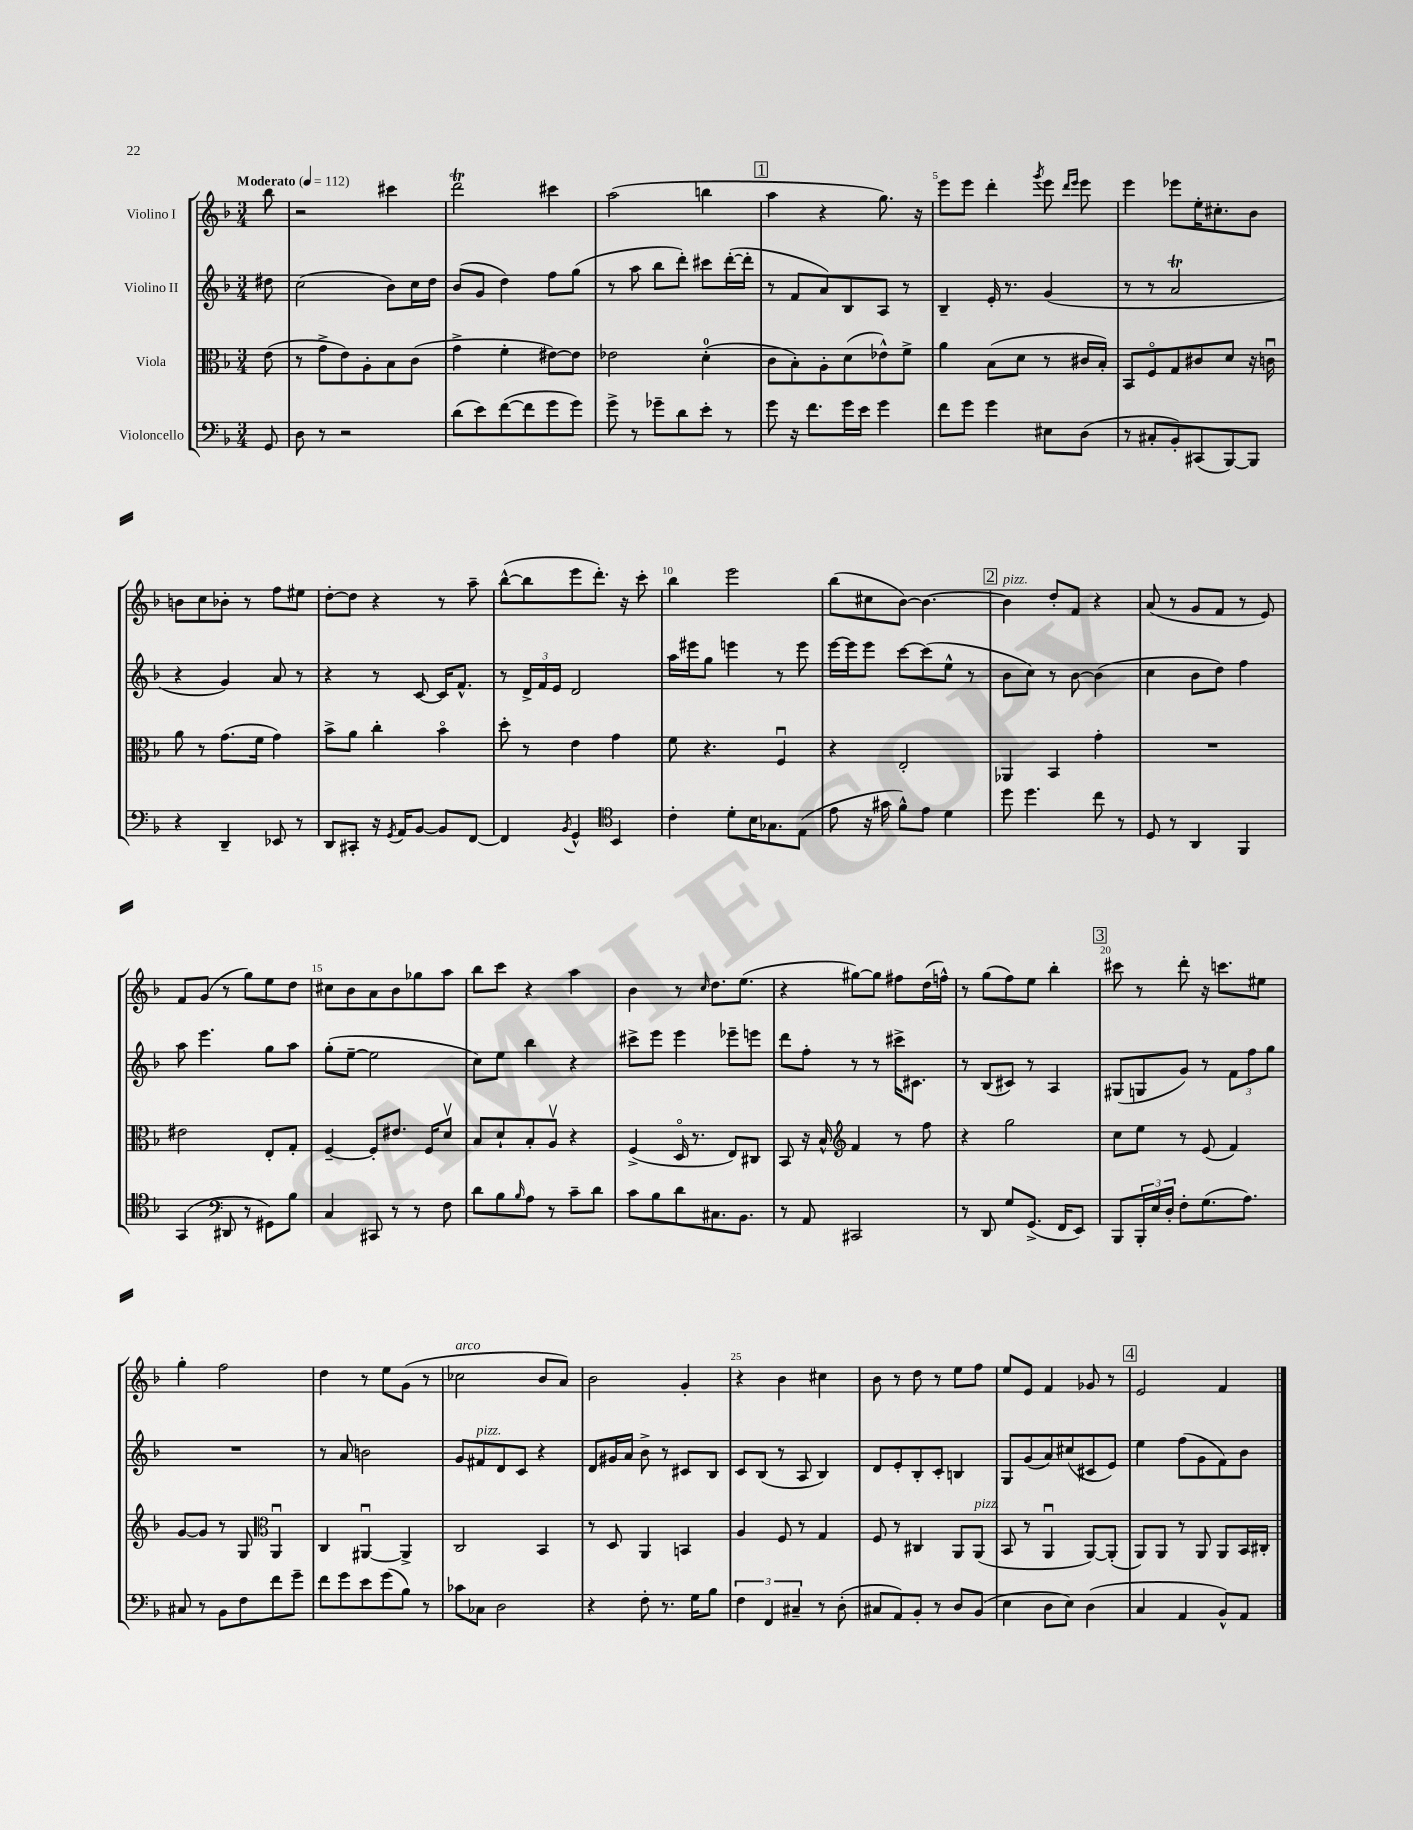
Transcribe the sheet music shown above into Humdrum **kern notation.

**kern	**kern	**kern	**kern
*staff4	*staff3	*staff2	*staff1
*clefF4	*clefC3	*clefG2	*clefG2
*k[b-]	*k[b-]	*k[b-]	*k[b-]
*M3/4	*M3/4	*M3/4	*M3/4
*MM112	*MM112	*MM112	*MM112
8GG/	(8e\	8dd#\	8bb-\
=	=	=	=
8D\	8r	(2cc\	2r
8r	8g^\L	.	.
2r	8e\)	.	.
.	8A'\	.	.
.	8B-\	8b-\L)	4ccc#\
.	(8c\J	16cc\L	.
.	.	16dd\JJ	.
=	=	=	=
(8d\L	4g^\	(8b-/L	2ddd\
8e\)	.	8g/J	.
([8f\	4f'\	4dd\)	.
8f\]	.	.	.
8g\	[8e#\L)	8ff\L	4ccc#\
8g\J)	8e#\]J	(8gg\J	.
=	=	=	=
8g^\	2e-\	8r	(2aa\
8r	.	8aa\	.
8g-~\L	.	8bb-\L	.
8d\	.	8ddd'\J)	.
8e'\J	(4d'\	8ccc#\L	4bb\
8r	.	([16ddd'\L	.
.	.	16ddd'\]JJ	.
=	=	=	=
8g\	8c\L	8r	4aa\
16r	8B-'\)	8f/L	.
8.f\L	.	.	.
.	8A'\	8a/)	4r
16g\L	(8d\	8B-/	.
16e\JJ	.	.	.
4g\	8e-^^\)	8A/J	8.gg\)
.	8f^\J	8r	.
.	.	.	16r
=	=	=	=
8f\L	4a\	4B-~/	8eee\L
8g\J	.	.	8eee\J
4g\	(8B-\L	16e'/	4ddd'\
.	.	8.r	.
.	8d\J	.	.
.	.	.	8qggg/
8E#\L	8r	(4g/	8eee\
.	.	.	16qqddd/LL
.	.	.	16qqeee/JJ
(8D\J	16c#/LL	.	8eee\
.	16B-'/JJ)	.	.
=	=	=	=
8r	8BB-/L	8r	4eee\
8C#'/L	8Fo/	8r	.
8BB-'/)	8G/	2a/	8eee-\L
(8CC#/	8c#/	.	16ee'\K
.	.	.	8.cc#'\
[8BBB-/)	8d/J	.	.
8BBB-/]J	16r	.	8b-\J
.	16cu\	.	.
=	=	=	=
4r	8a\	4r	8b\L
.	8r	.	8cc\
4DD~/	(8.g\L	4g/)	8b-'\J
.	.	.	8r
.	16f\Jk	.	.
8EE-/	4g\)	8a/	8ff\L
8r	.	8r	8ee#\J
=	=	=	=
8DD/L	8b-^\L	4r	[8dd'\L
8CC#'/J	8a\J	.	8dd\]J
16r	4cc'\	8r	4r
8qGG/	.	.	.
16AA/LK	.	.	.
[8BB-/J	.	[8c/	.
8BB-/]L	4b-o\	16c/]LK	8r
.	.	8.f^^/J	.
[8FF/J	.	.	8aa~\
=	=	=	=
4FF/]	8dd'\	8r	([8bb-^^\L
.	8r	24d^/LL	8bb-\]
.	.	24f/	.
.	.	24e/JJ	.
8qBB-/	.	.	.
4GG^^/	4e\	2d/	8eee\
.	.	.	8.ddd'\J)
*clefC4	*	*	*
4BB-/	4g\	.	.
.	.	.	16r
.	.	.	8ccc'\
=	=	=	=
4c'\	8f\	16aa\LL	4bb-\
.	.	16eee#\J	.
.	4.r	8gg\J	.
8d'\L	.	4eee\	2eee\
16B-\K	.	.	.
8.G-\	.	.	.
.	4Fu/	8r	.
(8E\J	.	8eee\	.
=	=	=	=
8e\	4r	[16eee\LL	(8bb-\L
.	.	16eee\]J	.
16r	.	8eee\J	8cc#\
16g#\	.	.	.
8f^^\L)	2E'/	[8ccc\L	[8b-\J)
8e\J	.	(8ccc\]	4.b-\_
4d\	.	8ee^^\J	.
.	.	8r	.
=	=	=	=
8dd\	4AA-/	8b-\L	4b-\]
4.dd\	.	8cc\J)	.
.	4BB-/	8r	8dd'/L
.	.	[8b-\	8f/J
8cc\	4g'\	(4b-\]	4r
8r	.	.	.
=	=	=	=
8D/	2.r	4cc\	(8a/
8r	.	.	8r
4AA/	.	8b-\L	8g/L
.	.	8dd\J)	8f/J
4FF/	.	4ff\	8r
.	.	.	8e/)
=	=	=	=
(4GG/	2e#\	8aa\	8f/L
.	.	4.eee\	(8g/J
*clefF4	*	*	*
8DD#/	.	.	8r
8r	.	.	8gg\L)
8GG#\L)	8E'/L	8gg\L	8ee\
8B-\J	8G'/J	8aa\J	8dd\J
=	=	=	=
4C/	[4F~/	(8gg'\L	8cc#\L
.	.	[8ee~\J	8b-\
8CC#/	8F'/]L	2ee\]	8a\
8r	8.e#/J	.	8b-\
8r	.	.	8gg-\
.	16F/LK	.	.
8F\	8dv/J	.	8aa\J
=	=	=	=
8d\L	8B-/L	8cc\L)	8bb-\L
8B-\	8d`/	8ee\J	8ccc\J
16qqB-/	.	.	.
8A\J	8B-'/	4bb-\	4r
8r	8Av/J	.	.
8c~\L	4r	4r	4aa\
8d\J	.	.	.
=	=	=	=
8c\L	(4F^/	8ccc#^\L	4b-\
8B-\	.	8eee\J	.
8d\	16Do/	4eee\	8r
.	8.r	.	.
.	.	.	16qqcc/
8.C#\	.	.	8.dd\L
.	8E/L)	8eee-~\L	.
8.BB-\J	.	.	(8.ee\J
.	8C#/J	8eee\J	.
=	=	=	=
8r	8BB-/	8ddd\L	4r
8AA/	16r	8ff'\J	.
.	16B-^^/	.	.
*	*clefG2	*	*
2CC#/	4f/	8r	[8gg#\L)
.	.	8r	8gg#\]J
.	8r	16ccc#^\LK	8ff#\L
.	.	8.c#\J	.
.	8ff\	.	(16dd\L
.	.	.	16ff^^\JJ)
=	=	=	=
8r	4r	8r	8r
8DD/	.	(8B-/L	(8gg\L
8G/L	2gg\	8c#/J)	8ff\)
(8.GG^/J	.	8r	8ee\J
.	.	4A/	4bb-'\
16FF/LK	.	.	.
8EE/J)	.	.	.
=	=	=	=
8BBB-/L	8cc\L	(8G#/L	8ccc#\
24BBB-'/L	8ee\J	8G/	8r
24E/	.	.	.
24D'/JJ	.	.	.
8F'\L	8r	8g/J)	8ddd'\
(8.G\	(8e/	8r	16r
.	.	.	8.ccc\L
.	4f/)	12f\L	.
8.A\J)	.	.	.
.	.	12ff\	.
.	.	.	8ee#\J
.	.	12gg\J	.
=	=	=	=
8C#/	[8g/L	2.r	4gg'\
8r	8g/]J	.	.
8BB-\L	8r	.	2ff\
8F\	8G/	.	.
*	*clefC3	*	*
8f\	4AAu/	.	.
8g~\J	.	.	.
=	=	=	=
8f\L	4C/	8r	4dd\
8g\	.	8a/	.
8e\	[4AA#u/	2b\	8r
(8g\	.	.	8ee\L
8B-\J)	4AA#^/]	.	(8g\J
8r	.	.	8r
=	=	=	=
8c-\L	2C/	8g/L	2cc-\
8C-\J	.	8f#/	.
2D\	.	8d/	.
.	.	8c/J	.
.	4BB-/	4r	8b-/L
.	.	.	8a/J)
=	=	=	=
4r	8r	8d/L	2b-\
.	8D/	16g#/L	.
.	.	16a/JJ	.
8F'\	4AA/	8b-^\	.
8.r	.	8r	.
.	4BB/	8c#/L	4g'/
16G\LK	.	.	.
8B-\J	.	8B-/J	.
=	=	=	=
6F\	4A/	8c/L	4r
.	.	(8B-/J	.
6FF/	.	.	.
.	8F/	8r	4b-\
6C#~/	.	.	.
.	8r	8A/	.
8r	4G/	4B-/)	4cc#\
(8D'\	.	.	.
=	=	=	=
8C#/L	8F/	8d/L	8b-\
8AA/)	8r	8e'/	8r
8BB-'/J	4C#/	8B-'/	8dd\
8r	.	8c'/J	8r
8D/L	8AA/L	4B/	8ee\L
(8BB-/J	(8AA/J	.	8ff\J
=	=	=	=
4E\	8BB-/	8G/L	8ee/L
.	8r	(8g/	8e/J
8D\L	4AAu/	8a/)	4f/
8E\J)	.	(8cc#/	.
(4D\	[8AA/L)	8c#/	8g-/
.	(8AA'/]J	8e/J)	8r
=	=	=	=
4C/	8AA/L)	4ee\	2e/
.	8AA/J	.	.
4AA/	8r	(8ff\L	.
.	8AA/	8g\	.
8BB-^^/L)	8AA/L	8f\)	4f/
8AA/J	16BB-/L	8b-\J	.
.	16C#'/JJ	.	.
==	==	==	==
*-	*-	*-	*-
